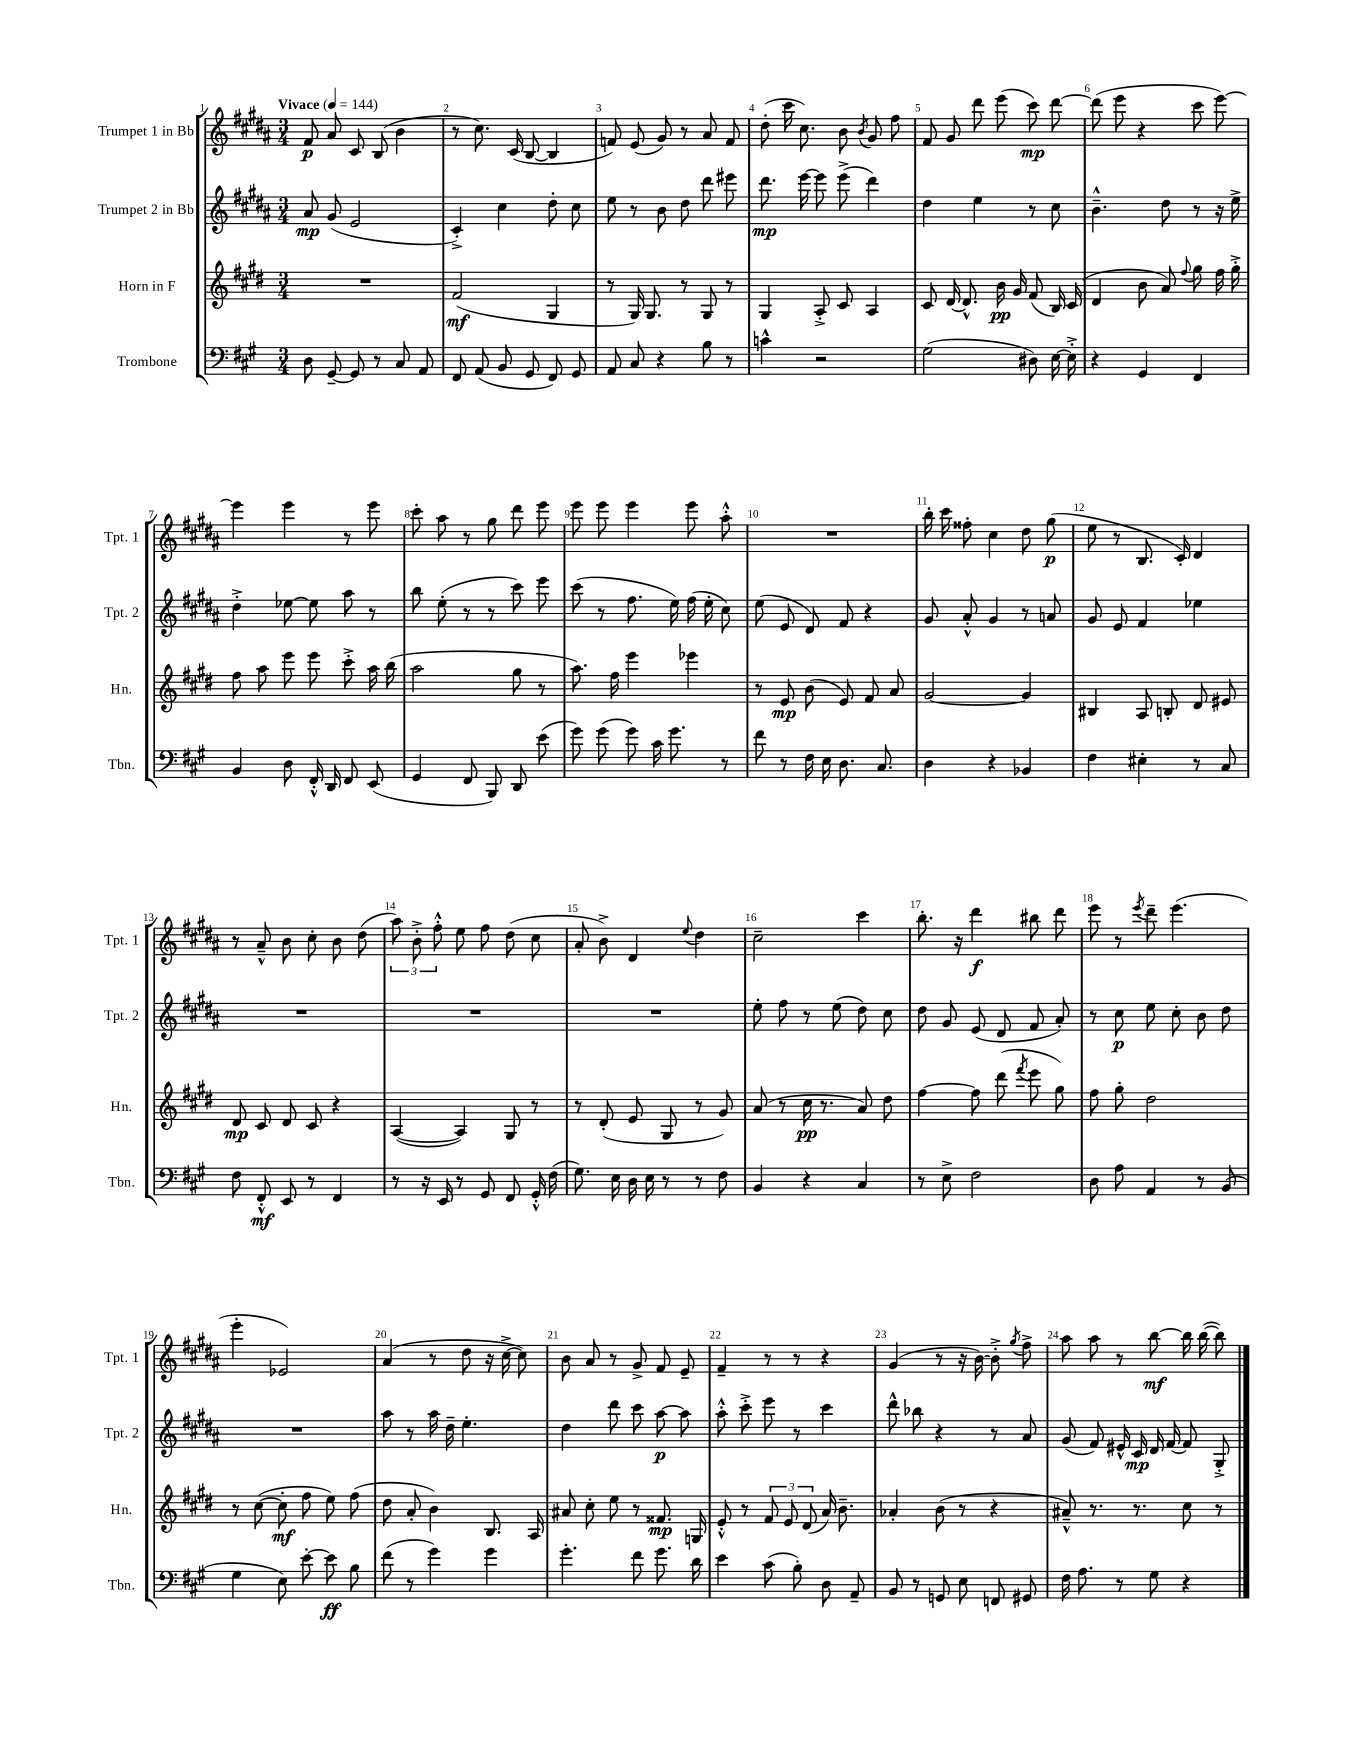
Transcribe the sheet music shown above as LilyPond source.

<<
\new StaffGroup <<
\new Staff = "s0" \with { instrumentName = "Trumpet 1 in Bb" shortInstrumentName = "Tpt. 1" } {
    \clef treble \key b \major \numericTimeSignature \time 3/4 \tempo "Vivace" 4 = 144
    \autoBeamOff fis'8\p ais'8 cis'8 b8( b'4 |
    r8 cis''8.) cis'16( b8~ b4 |
    f'8) e'8( gis'8) r8 ais'8 f'8 |
    dis''8-.( cis'''16 cis''8.) b'8 \acciaccatura { b'8 } gis'8 fis''8 |
    fis'8 gis'8 dis'''8 e'''8( cis'''8\mp) dis'''8~ |
    dis'''8( e'''8 r4 cis'''8 e'''8~) |
    e'''4 e'''4 r8 e'''8 |
    cis'''8-. ais''8 r8 gis''8 dis'''8 e'''8 |
    e'''8 e'''8 e'''4 e'''8 ais''8-.-^ |
    R2. |
    b''16-. cis'''16 fisis''8-. cis''4 dis''8 gis''8\p( |
    e''8 r8 b8. cis'16-.) dis'4 |
    r8 ais'8---^ b'8 cis''8-. b'8 dis''8( |
    \tuplet 3/2 { ais''8) b'8-.-> fis''8-.-^ } e''8 fis''8 dis''8( cis''8 |
    ais'8-. b'8->) dis'4 \appoggiatura { e''8 } dis''4 |
    cis''2-- cis'''4 |
    b''8.-. r16 dis'''4\f bis''8 dis'''8 |
    e'''8 r8 \acciaccatura { e'''8 } dis'''8-- e'''4.( |
    e'''4-. ees'2) |
    ais'4( r8 dis''8 r16 cis''16~-> cis''8) |
    b'8 ais'8 r8 gis'8-> fis'8 e'8-- |
    fis'4-- r8 r8 r4 |
    gis'4( r8 r16 b'16~) b'8-.-> \acciaccatura { gis''8 } fis''8-> |
    ais''8 ais''8 r8 b''8~\mf b''16 b''16~( b''8) \bar "|." |
}
\new Staff = "s1" \with { instrumentName = "Trumpet 2 in Bb" shortInstrumentName = "Tpt. 2" } {
    \clef treble \key b \major \numericTimeSignature \time 3/4
    \autoBeamOff ais'8\mp gis'8( e'2 |
    cis'4-.->) cis''4 dis''8-. cis''8 |
    e''8 r8 b'8 dis''8 dis'''8 eis'''8 |
    dis'''8.\mp e'''16~ e'''8 e'''8->( dis'''4) |
    dis''4 e''4 r8 cis''8 |
    b'4.---^ dis''8 r8 r16 e''16-> |
    dis''4-.-> ees''8~ ees''8 ais''8 r8 |
    b''8 e''8-.( r8 r8 cis'''8) e'''8 |
    cis'''8( r8 fis''8. e''16) fis''16( e''16-. cis''8) |
    e''8( e'8 dis'8) fis'8 r4 |
    gis'8 ais'8-.-^ gis'4 r8 a'8 |
    gis'8 e'8 fis'4 ees''4 |
    R2. |
    R2. |
    R2. |
    e''8-. fis''8 r8 e''8( dis''8) cis''8 |
    dis''8 gis'8 e'8( dis'8 fis'8 ais'8-.) |
    r8 cis''8\p e''8 cis''8-. b'8 dis''8 |
    R2. |
    ais''8 r8 ais''16 dis''16-- e''4.-. |
    dis''4 dis'''8 cis'''8 ais''8~\p ais''8 |
    ais''8-.-^ cis'''8-.-> e'''8 r8 cis'''4 |
    dis'''8-^ bes''8 r4 r8 ais'8 |
    gis'8( fis'8) eis'16-^ cis'16\mp dis'16 fis'16~ fis'8 gis8-.-> \bar "|." |
}
\new Staff = "s2" \with { instrumentName = "Horn in F" shortInstrumentName = "Hn." } {
    \clef treble \key e \major \numericTimeSignature \time 3/4
    \autoBeamOff R2. |
    fis'2\mf( gis4 |
    r8 gis16) gis8. r8 gis8 r8 |
    gis4 a8-.-> cis'8 a4 |
    cis'8 dis'16~ dis'8.-^ b'16\pp gis'16 fis'8( b16) cis'16( |
    dis'4 b'8 a'8) \appoggiatura { fis''8 } gis''8 fis''16 gis''16-.-> |
    fis''8 a''8 e'''8 e'''8 cis'''8-.-> a''16 b''16( |
    a''2 gis''8 r8 |
    a''8.) fis''16 e'''4 ees'''4 |
    r8 e'8\mp b'8( e'8) fis'8 a'8 |
    gis'2~ gis'4 |
    bis4 a8 b8-. dis'8 eis'8 |
    dis'8\mp cis'8 dis'8 cis'8 r4 |
    a4~( a4) gis8 r8 |
    r8 dis'8-.( e'8 gis8 r8 gis'8) |
    a'8( r8 cis''16\pp r8. a'8) dis''8 |
    fis''4~ fis''8 dis'''8( \acciaccatura { fis'''8 } e'''8 gis''8) |
    fis''8 gis''8-. dis''2 |
    r8 cis''8~( cis''8-.\mf fis''8 e''8) fis''8( |
    dis''8 a'8-. b'4) b8. a16 |
    ais'8 cis''8-. e''8 r8 fisis'8.\mp g16 |
    e'8-.-^ r8 \tuplet 3/2 { fis'8 e'8 dis'8( } a'16) b'8.-- |
    aes'4-. b'8( r8 r4 |
    ais'8---^) r8. r8. cis''8 r8 \bar "|." |
}
\new Staff = "s3" \with { instrumentName = "Trombone" shortInstrumentName = "Tbn." } {
    \clef bass \key a \major \numericTimeSignature \time 3/4
    \autoBeamOff d8 gis,8~-- gis,8 r8 cis8 a,8 |
    fis,8 a,8( b,8 gis,8 fis,8) gis,8 |
    a,8 cis8 r4 b8 r8 |
    c'4-^ r2 |
    gis2( dis8) e16~ e16-.-> |
    r4 gis,4 fis,4 |
    b,4 d8 fis,16-.-^ d,16 fis,8 e,8( |
    gis,4 fis,8 b,,8) d,8 e'8( |
    gis'8) gis'8( gis'8) cis'16 gis'8. r8 |
    fis'8 r8 fis16 e16 d8. cis8. |
    d4 r4 bes,4 |
    fis4 eis4-. r8 cis8 |
    fis8 fis,8-.-^\mf e,8 r8 fis,4 |
    r8 r16 e,16 r8 gis,8 fis,8 gis,16-.-^ fis16( |
    gis8.) e16 d16 e16 r8 r8 fis8 |
    b,4 r4 cis4 |
    r8 e8-> fis2 |
    d8 a8 a,4 r8 b,8( |
    gis4 e8) e'8~-. e'8\ff b8 |
    fis'8( r8 gis'4) gis'4 |
    gis'4.-. fis'8 gis'8. d'16 |
    e'4 cis'8( b8-.) d8 a,8-- |
    b,8 r8 g,8 e8 f,8 gis,8 |
    fis16 a8. r8 gis8 r4 \bar "|." |
}
>>
>>
\layout { \context { \Score \override BarNumber.break-visibility = ##(#f #t #t) barNumberVisibility = #all-bar-numbers-visible } }
